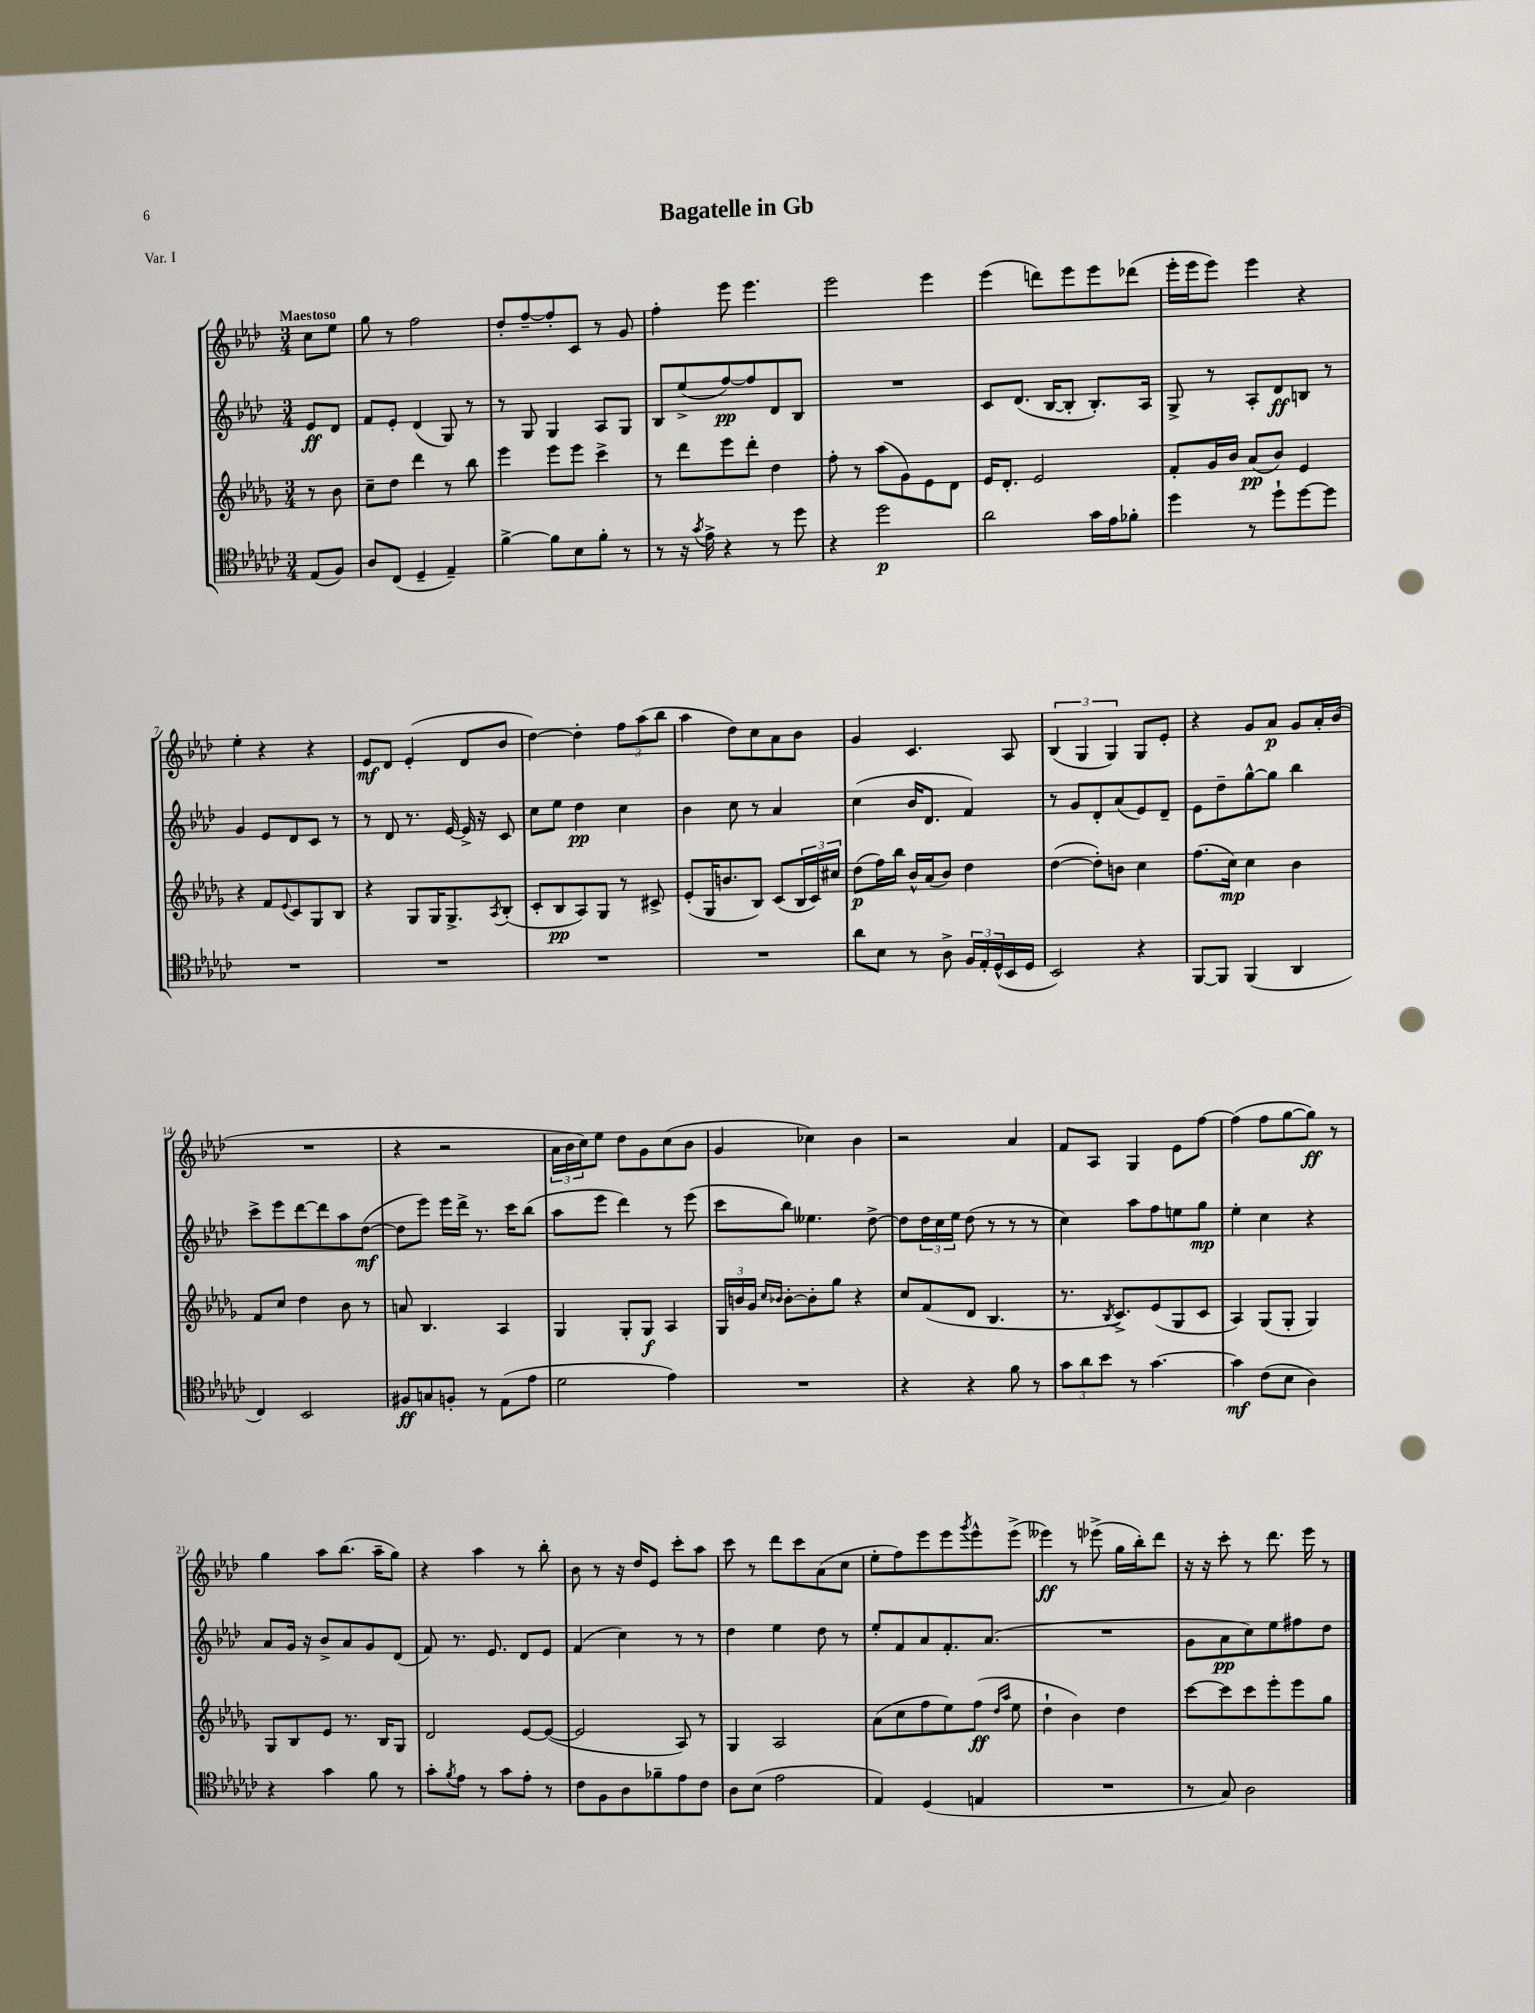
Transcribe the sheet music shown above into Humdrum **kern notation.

**kern	**kern	**kern	**kern
*staff4	*staff3	*staff2	*staff1
*clefC4	*clefG2	*clefG2	*clefG2
*k[b-e-a-d-g-c-]	*k[b-e-a-d-g-]	*k[b-e-a-d-]	*k[b-e-a-d-]
*M3/4	*M3/4	*M3/4	*M3/4
(8E-	8r	8e-	8cc
8F)	8b-	8d-	8ee-
=	=	=	=
8A-	8cc~	8f	8gg
(8C-	8dd-	8e-'	8r
4D-~	4ddd-	(4d-	2ff
4E-~)	8r	8G)	.
.	8bb-	8r	.
=	=	=	=
[4f^	4eee-	8r	8dd-'
.	.	8G	[8ff~
8f]	8eee-	4G	8ff']
8B-	8eee-	.	8c
8f'	4ccc^	8A-	8r
8r	.	8G	8g
=	=	=	=
8r	8r	8B-	4ff'
16r	8ddd-	(8ee-^	.
8qg-	.	.	.
16e-^	.	.	.
4r	8eee-	[8ff)	8eee-
.	8ddd-'	8ff]	4.eee-
8r	4dd-	8d-	.
8dd-	.	8B-	.
=	=	=	=
4r	8ff'	2.r	2eee-
.	8r	.	.
2dd-	(8aa-	.	.
.	8g-)	.	.
.	8e-	.	4eee-
.	8d-	.	.
=	=	=	=
2a-	16e-	8c	(4eee-
.	8.d-'	.	.
.	.	(8.d-	.
.	2e-	.	8ddd)
.	.	[16B-	.
.	.	8B-']	8eee-
16g-	.	8.B-')	8eee-
16e-	.	.	.
8f-'	.	.	(8ddd-
.	.	16A-	.
=	=	=	=
4dd-	8f'	8G^	16eee-'
.	.	.	16eee-
.	16g-	8r	8eee-)
.	16b-	.	.
8r	(8a-	8A-'	4eee-
8dd-`	8b-)	8d-	.
[8dd-	4e-	8B	4r
8dd-]	.	8r	.
=	=	=	=
2.r	4r	4g	4ee-'
.	8f	8e-	4r
.	8qqe-	.	.
.	8c	8d-	.
.	8G-	8c	4r
.	8B-	8r	.
=	=	=	=
2.r	4r	8r	8e-
.	.	8d-	8d-
.	8G-	8.r	(4e-'
.	16G-	.	.
.	8.G-^	[16e-	.
.	.	16e-^]	8d-
.	.	16r	.
.	8qA-	.	.
.	(8B-'	8c	8b-
=	=	=	=
2.r	8c'	8cc	[4dd-)
.	8B-	8ee-	.
.	8A-)	4dd-	4dd-']
.	8G-	.	.
.	8r	4cc	12ff
.	.	.	(12aa-
.	8c#^	.	.
.	.	.	12bb-
=	=	=	=
2.r	(8e-'	4b-	4aa-
.	16G-	.	.
.	8.b	.	.
.	.	8cc	8dd-)
.	8B-)	8r	8cc
.	(8c	4a-	8a-
.	24B-	.	8b-
.	24c)	.	.
.	24cc#	.	.
=	=	=	=
8a-	(8dd-	(4cc	4g
8B-	16ff)	.	.
.	16bb-	.	.
8r	16b-^^	16b-	4.c
.	(16a-	8.d-	.
8A-^	8b-)	.	.
24F	4dd-	4f)	.
24E-'	.	.	.
(24D-^^	.	.	.
16BB-	.	.	8A-
16D-	.	.	.
=	=	=	=
2BB-)	([4dd-	8r	(6B-
.	.	8g	.
.	.	.	6G
.	8dd-'])	8d-'	.
.	.	.	6G)
.	8b	(8a-	.
4r	4cc	8e-)	8G
.	.	8d-~	8e-'
=	=	=	=
[8FF	(8.ff	8e-	4r
8FF]	.	8dd-~	.
.	16cc)	.	.
(4FF	4cc	[8gg^^	8g
.	.	8gg]	8a-
4AA-	4b-	4bb-	8g
.	.	.	16a-'
.	.	.	(16b-
=	=	=	=
4C-)	8f	8ccc^	2.r
.	8cc	8eee-	.
2BB-	4dd-	[8ddd-	.
.	.	8ddd-]	.
.	8b-	8aa-	.
.	8r	([8dd-	.
=	=	=	=
8F#	8a	8dd-]	4r
8G	4.B-	8eee-)	.
8F'	.	16eee-	2r
.	.	16ddd-^	.
8r	.	8.r	.
(8E-	4A-	.	.
.	.	16ccc	.
8e-	.	(8bb-	.
=	=	=	=
2d-	4G-	8aa-	24a-
.	.	.	24b-
.	.	.	24cc)
.	.	8eee-	8ee-
.	8G-'	4ddd-)	8dd-
.	8G-	.	8g
4e-)	4A-	8r	(8cc
.	.	(8eee-	8b-
=	=	=	=
2.r	24G-	8ccc	4g
.	24b	.	.
.	24g-	.	.
.	16qqcc	.	.
.	16qqb-	.	.
.	[8b-'	8bb-)	.
.	8b-']	4.ee--	4cc-)
.	8gg-	.	.
.	4r	.	4b-
.	.	[8dd-^	.
=	=	=	=
4r	8cc	8dd-]	2r
.	(8f	24dd-	.
.	.	24cc	.
.	.	24ee-	.
4r	8d-	(8dd-	.
.	4.B-	8r	.
8f	.	8r	4a-
8r	.	8r	.
=	=	=	=
12g-	8.r	4cc)	8f
12a-	.	.	.
.	.	.	8A-
12b-	.	.	.
.	8qB-	.	.
.	8.c^)	.	.
8r	.	8aa-	4G
[4.g-	(8e-	8ff	.
.	8G-	8ee	8e-
.	8c	8gg	[8ff
=	=	=	=
4g-]	4A-)	4ee-'	(4ff]
(8c-	(8G-	4cc	8ff
8B-	8G-'	.	[8gg
4A-)	4G-)	4r	8gg])
.	.	.	8r
=	=	=	=
4r	8G-	8a-	4gg
.	8B-	16g	.
.	.	16r	.
4g-	8e-	8b-^	8aa-
.	8.r	8a-	(8.bb-
8f	.	8g	.
.	16B-	.	16aa-~
8r	8G-	(8d-	8gg)
=	=	=	=
8g-'	2d-	8f)	4r
8qf	.	.	.
8e-	.	8.r	.
8r	.	.	4aa-
.	.	8.e-	.
8g-	.	.	.
8e-'	[8e-	8d-	8r
8r	(8e-_	8e-	8bb-'
=	=	=	=
8c-	2e-]	(4f	8b-
8F	.	.	8r
8A-	.	4cc)	16r
.	.	.	16dd-
8f-~	.	.	8e-
8e-	8A-)	8r	8ccc'
8c-	8r	8r	8aa-
=	=	=	=
8A-	4G-	4dd-	8ccc
(8B-	.	.	8r
2e-	2A-	4ee-	8ddd-
.	.	.	8ccc
.	.	8dd-	(8a-
.	.	8r	8cc
=	=	=	=
4E-)	(8a-	8ee-'	8ee-'
.	8cc	8f	8ff)
(4D-	8ff	8a-	8eee-
.	8ee-)	8.f'	8eee-
.	.	.	8qggg
4E	(8ff	.	8eee-^^
.	.	(8.a-	.
.	16qqdd-	.	.
.	16qqaa-	.	.
.	8ee-	.	(8eee-^
=	=	=	=
2.r	4dd-`	2.r	4eee--)
.	4b-)	.	8r
.	.	.	(8eee-^
.	4dd-	.	16gg
.	.	.	16bb-')
.	.	.	8ddd-
=	=	=	=
8r	[8ccc	8g	16r
.	.	.	16r
8G-)	8ccc]	8a-	8ccc'
2A-	8ccc	8cc)	8r
.	8eee-'	8ee-	8.ddd-
.	8eee-	8ff#	.
.	.	.	16eee-
.	8gg-	8dd-	8r
==	==	==	==
*-	*-	*-	*-
